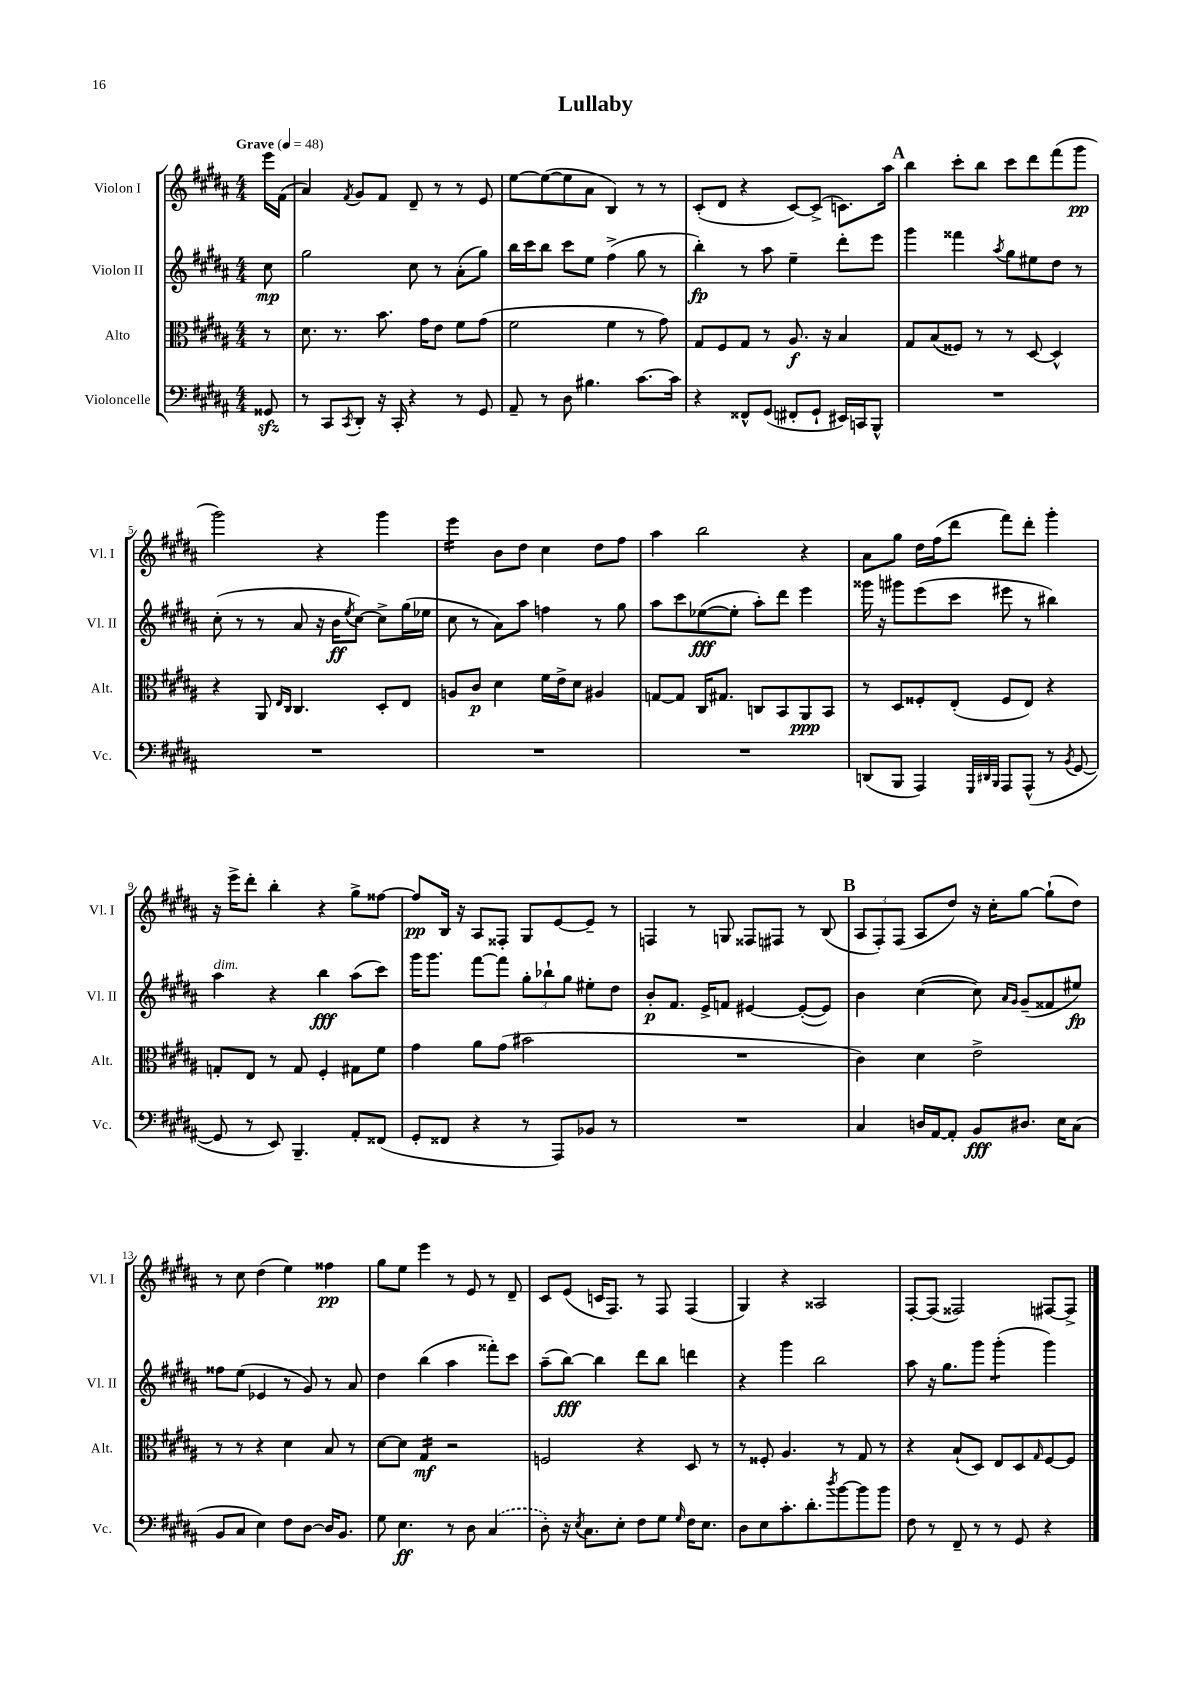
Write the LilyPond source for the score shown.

\header { title = "Lullaby" }
<<
\new StaffGroup <<
\new Staff = "s0" \with { instrumentName = "Violon I" shortInstrumentName = "Vl. I" } {
    \clef treble \key b \major \numericTimeSignature \time 4/4 \partial 8 \tempo "Grave" 4 = 48
    e'''16 fis'16( |
    ais'4) \acciaccatura { fis'8 } gis'8 fis'8 dis'8-- r8 r8 e'8 |
    e''8~ e''8~( e''8 ais'8 b4) r8 r8 |
    cis'8-.( dis'8 r4 cis'8~) cis'8->( c'8.) ais''16 |
    \mark \markup { \bold "A" } b''4 cis'''8-. b''8 cis'''8 dis'''8 fis'''8( gis'''8\pp |
    gis'''2) r4 gis'''4 |
    e'''4:16 b'8 dis''8 cis''4 dis''8 fis''8 |
    ais''4 b''2 r4 |
    ais'8 gis''8 dis''16 fis''16( dis'''8 fis'''8) dis'''8-. gis'''4-. |
    r16 e'''16-> dis'''8-. b''4-. r4 gis''8-> fisis''8~ |
    fisis''8\pp b16 r16 ais8 fisis8-. gis8 e'8~ e'8-- r8 |
    f4 r8 g8 fisis8 fis8 r8 b8( |
    \mark \markup { \bold "B" } \tuplet 3/2 { ais8 fis8-.) fis8( } ais8 dis''8) r16 cis''16-. gis''8~ gis''8-!( dis''8) |
    r8 cis''8 dis''4( e''4) fisis''4\pp |
    gis''8 e''8 e'''4 r8 e'8 r8 dis'8-- |
    cis'8 e'8( c'16 fis8.) r8 fis8 fis4( |
    gis4) r4 aisis2 |
    fis8~-. fis8( fisis2) fis8~ fis8-> \bar "|." |
}
\new Staff = "s1" \with { instrumentName = "Violon II" shortInstrumentName = "Vl. II" } {
    \clef treble \key b \major \numericTimeSignature \time 4/4 \partial 8
    cis''8\mp |
    gis''2 cis''8 r8 ais'8-.( gis''8) |
    b''16 cis'''16 b''8 cis'''8 e''8 fis''4->( gis''8 r8 |
    b''4-.\fp) r8 ais''8 e''4-- dis'''8-. e'''8 |
    \mark \markup { \bold "A" } gis'''4 fisis'''4 \acciaccatura { ais''8 } gis''8 eis''8 dis''8 r8 |
    cis''8-.( r8 r8 ais'8 r16 b'16\ff \acciaccatura { e''8 } cis''8~) cis''8-> gis''16( ees''16 |
    cis''8 r8 ais'8) ais''8 f''4 r8 gis''8 |
    ais''8 cis'''8 ees''8~\fff( ees''8-. ais''8-.) dis'''8 e'''4 |
    gisis'''16 r16 gis'''8 e'''8( cis'''8 eis'''8 r8 bis''4) |
    ais''4^\markup { \italic "dim." } r4 b''4\fff ais''8( cis'''8) |
    gis'''16 gis'''8. fis'''8~ fis'''8 \tuplet 3/2 { gis''8-. bes''8-! gis''8 } eis''8-. dis''8 |
    b'8-.\p fis'8. e'16-> f'8 eis'4~ eis'8~-.( eis'8) |
    \mark \markup { \bold "B" } b'4 cis''4~( cis''8) \grace { ais'16 gis'16 } gis'8--( fisis'8 eis''8\fp) |
    fisis''8 e''8( ees'4 r8 gis'8) r8 ais'8 |
    dis''4 b''4( ais''4 fisis'''8-.) cis'''8 |
    ais''8--( b''8~\fff) b''4 dis'''8 b''8 d'''4 |
    r4 gis'''4 b''2 |
    ais''8 r16 gis''8. gis'''8 gis'''4:8-.( gis'''4) \bar "|." |
}
\new Staff = "s2" \with { instrumentName = "Alto" shortInstrumentName = "Alt." } {
    \clef alto \key b \major \numericTimeSignature \time 4/4 \partial 8
    r8 |
    dis'8. r8. b'8. gis'16 e'8 fis'8 gis'8( |
    fis'2 fis'4 r8 gis'8) |
    gis8 fis8 gis8 r8 ais8.\f r16 b4 |
    \mark \markup { \bold "A" } gis8 b8( fisis8) r8 r8 dis8~ dis4-^ |
    r4 ais,8 \grace { e16 cis16 } cis4. dis8-. e8 |
    a8 cis'8\p dis'4 fis'16 e'16-> dis'8 ais4 |
    g8~ g8 cis16 gis8. c8 b,8 ais,8\ppp b,8 |
    r8 dis8 fisis8-. e8-.( fisis8 e8) r4 |
    g8-. e8 r8 g8 fis4-. gis8 fis'8 |
    gis'4 ais'8 gis'8( bis'2 |
    R1 |
    \mark \markup { \bold "B" } cis'4) dis'4 e'2-> |
    r8 r8 r4 dis'4 b8 r8 |
    dis'8~ dis'8 gis4:16\mf r2 |
    f2 r4 dis8 r8 |
    r8 fisis8-. ais4. r8 gis8 r8 |
    r4 b8-!( dis8) e8 dis8 \grace { gis16 } fis8~ fis8 \bar "|." |
}
\new Staff = "s3" \with { instrumentName = "Violoncelle" shortInstrumentName = "Vc." } {
    \clef bass \key b \major \numericTimeSignature \time 4/4 \partial 8
    gisis,8\sfz |
    r8 cis,8 \acciaccatura { cis,8 } dis,8-. r16 cis,16-. r4 r8 gis,8 |
    ais,8-- r8 dis8 bis4. cis'8.~ cis'16 |
    r4 fisis,8-^ gis,8( fis,8-. gis,8-! eis,16) c,16 b,,8-^ |
    \mark \markup { \bold "A" } R1 |
    R1 |
    R1 |
    R1 |
    d,8( b,,8 ais,,4) \grace { gis,,32 dis,32 b,,32 } ais,,8 ais,,8-^( r8 \acciaccatura { b,8 } gis,8~ |
    gis,8 r8 e,8) b,,4.-- ais,8-. fisis,8( |
    gis,8-. fisis,8 r4 r8 ais,,8) bes,8 r8 |
    R1 |
    \mark \markup { \bold "B" } cis4 d16 ais,16~ ais,8-. b,8\fff dis8. e16 cis8( |
    b,8 cis8 e4) fis8 dis8~ dis16 b,8. |
    gis8 e4.\ff r8 dis8 \once \slurDashed cis4( |
    dis8-.) r16 \acciaccatura { e8 } cis8. e8-. fis8 gis8 \grace { gis16 } fis16 e8. |
    dis8 e8 cis'8.-. dis'8.-. \acciaccatura { dis''8 } b'8~ b'8 b'8 |
    fis8 r8 fis,8-- r8 r8 gis,8 r4 \bar "|." |
}
>>
>>
